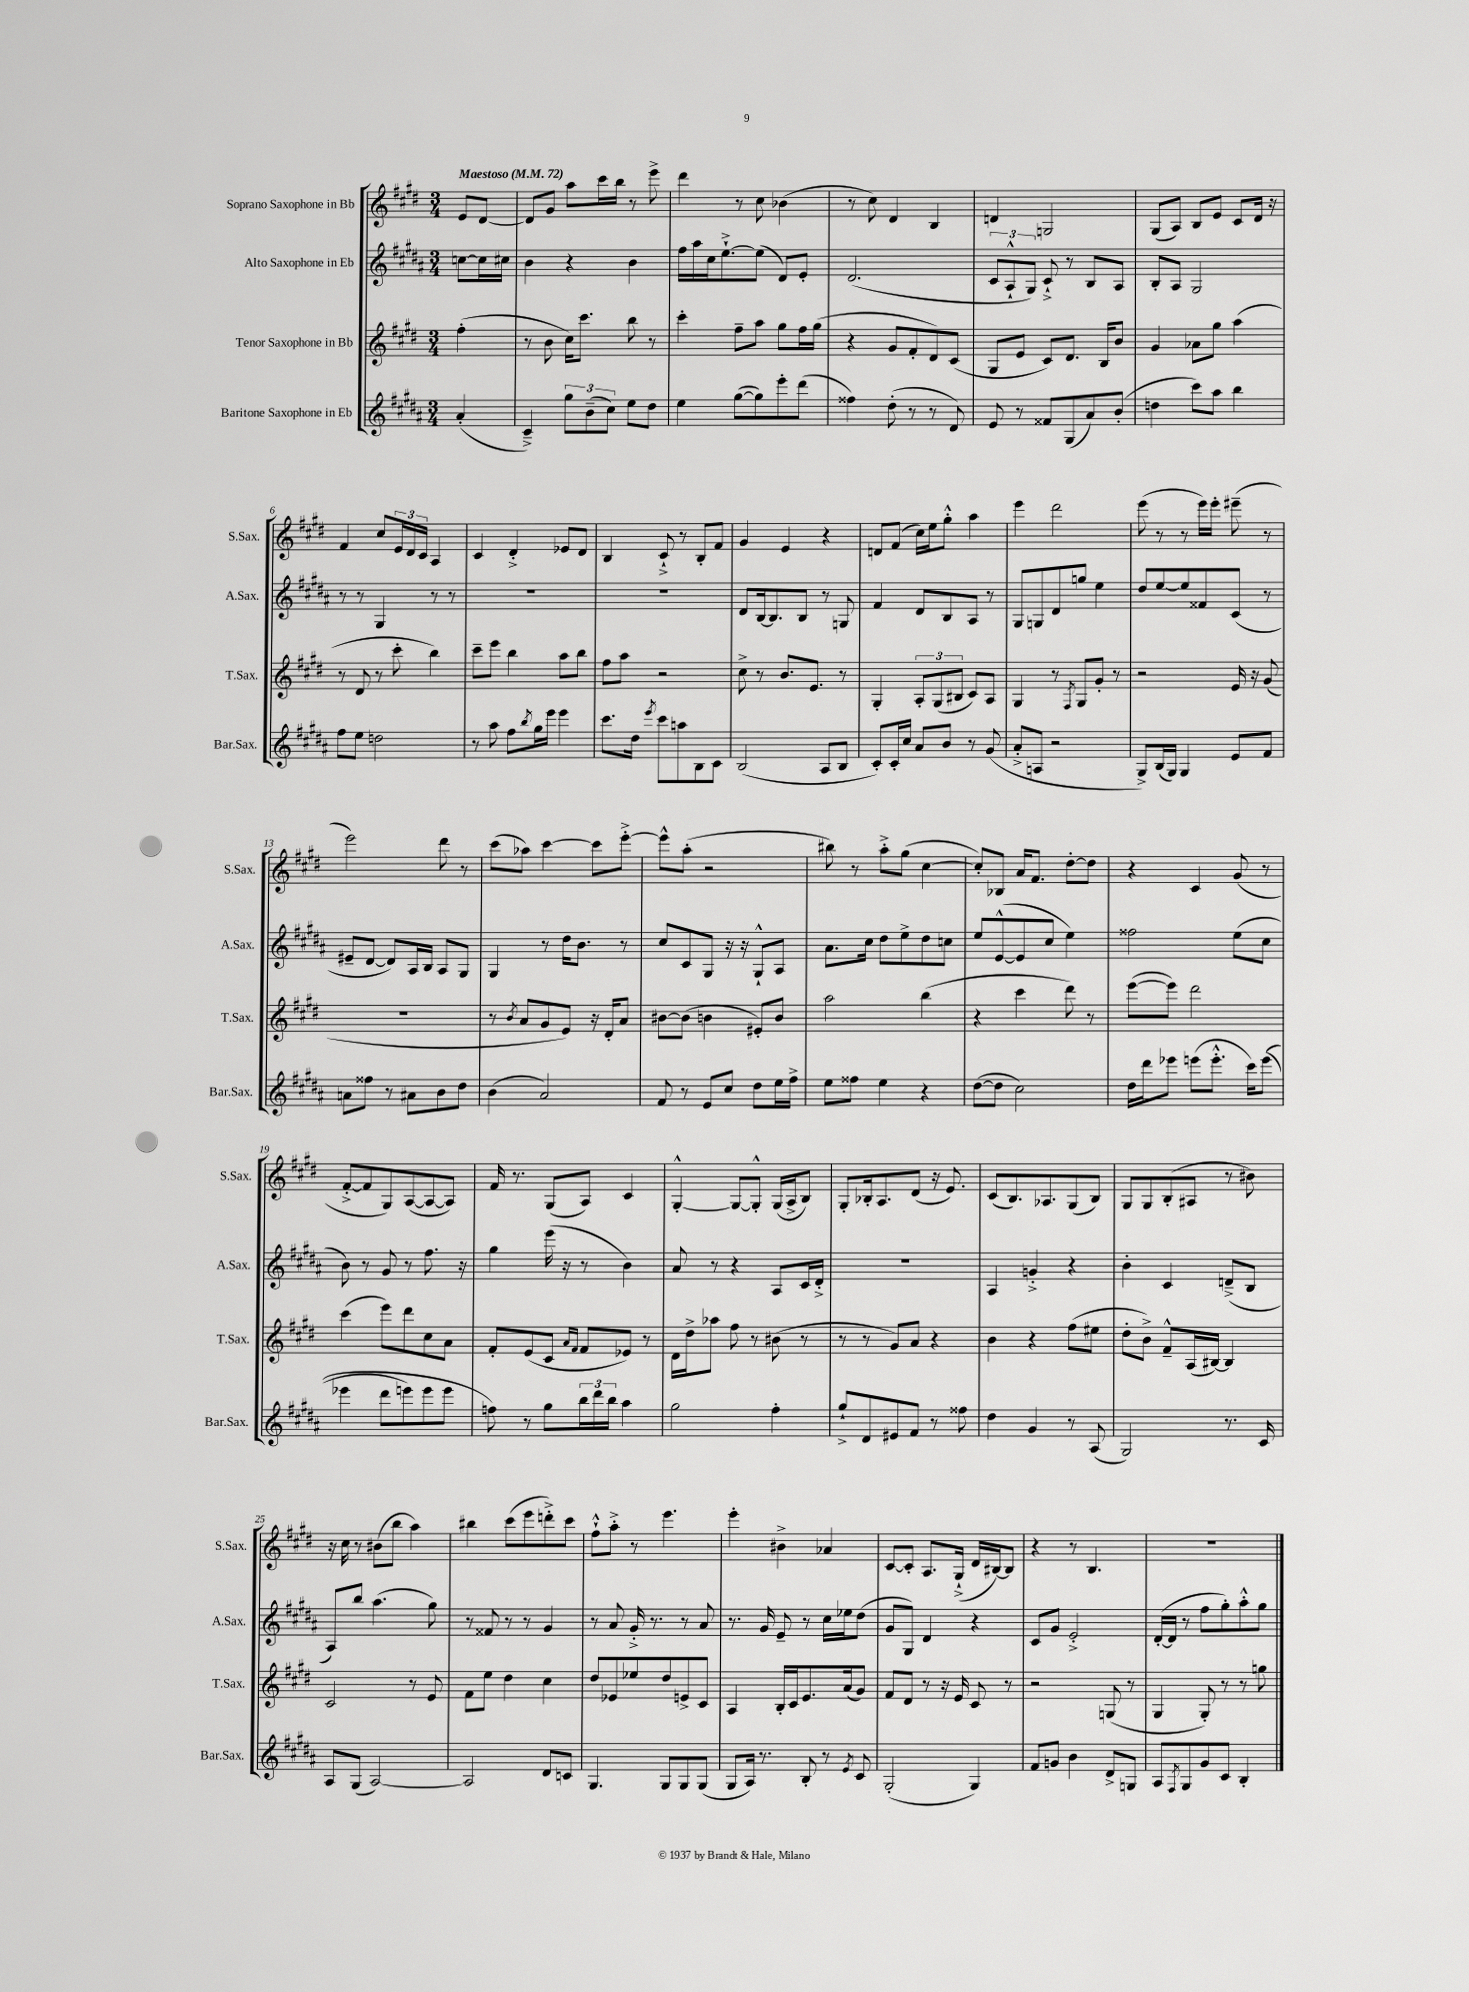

**kern	**kern	**kern	**kern
*part4	*part3	*part2	*part1
*staff4	*staff3	*staff2	*staff1
*I"Baritone Saxophone in Eb	*I"Tenor Saxophone in Bb	*I"Alto Saxophone in Eb	*I"Soprano Saxophone in Bb
*I'Bar.Sax.	*I'T.Sax.	*I'A.Sax.	*I'S.Sax.
*clefG2	*clefG2	*clefG2	*clefG2
*k[f#c#g#d#a#]	*k[f#c#g#d#]	*k[f#c#g#d#a#]	*k[f#c#g#d#]
*M3/4	*M3/4	*M3/4	*M3/4
*MM72	*MM72	*MM72	*MM72
=	=	=	=
!	!	!	!LO:TX:a:B:t=Maestoso
(4a#'/	(4ff#'\	[8ccn\L	8e/L
.	.	16cc\L]	[8d#/J
.	.	16cc#X\JJ	.
=1	=1	=1	=1
4c#~^/)	8r	4b\	8d#/L]
.	8b\	.	8g#/J
12gg#\L	16cc#\KL)	4r	8aa\L
.	8.ccc#\J	.	.
(12b~\	.	.	.
.	.	.	16ccc#\L
12cc#\J)	.	.	.
.	.	.	16bb\JJ
8ee\L	8bb\	4b\	8r
8dd#\J	8r	.	8eee^\
=2	=2	=2	=2
4ee\	4ccc#'\	16ff#\LL	4ddd#\
.	.	16aa#\	.
.	.	16cc#\J	.
.	.	[8.ee`^\	.
([8gg#\L	8ff#~\L	.	8r
8gg#\])	8aa\J	(8ee\J]	8cc#\
8eee'\	8gg#\L	8d#/L)	(4b-X\
(8ddd#\J	16ff#\L	8e'/J	.
.	(16gg#\JJ	.	.
=3	=3	=3	=3
4ff##X\)	4r	(2.d#/	8r
.	.	.	8cc#\)
(8dd#'\	8g#/L	.	4d#/
8r	8f#'/	.	.
8r	8d#/)	.	4B/
8d#/)	(8c#/J	.	.
=4	=4	=4	=4
8e/	8G#/L	12c#/L	4dn/
.	.	12A#`^^/	.
8r	8e/J	.	.
.	.	12G#/J)	.
8f##X/L	8c#/L)	8c#`^/	2Gn/
(8G#/	8.d#/J	8r	.
8a#/)	.	8B/L	.
.	16B/KL	.	.
(8b'/J	8b/J	8A#/J	.
=5	=5	=5	=5
4ddn\	4g#/	8B'/L	(8G#/L
.	.	8A#/J	8A/J)
8ccc#\L)	8a-X\L	2G#/	8B/L
8aa#\J	8gg#\J	.	8e/J
4bb\	(4aa\	.	8c#/L
.	.	.	16d#/Jk
.	.	.	16r
!!LO:LB:g=z
=6	=6	=6	=6
8ff#\L	8r	8r	4f#/
8ee\J	8d#/	8r	.
2ddn\	8r	4G#/	8cc#/L
.	8ccc#'\	.	24e/L
.	.	.	24d#/
.	.	.	24c#/JJ
.	4bb\)	8r	4A/
.	.	8r	.
=7	=7	=7	=7
8r	8ccc#~\L	2.r	4c#/
8aa#\	8eee\J	.	.
8ff#\L	4bb\	.	4d#'^/
8qbb/	.	.	.
16gg#\L	.	.	.
16eee\JJ	.	.	.
4eee\	8aa\L	.	8e-X/L
.	8bb\J	.	8d#/J
=8	=8	=8	=8
8.ccc#\L	8ff#\L	2.r	4B/
.	8aa\J	.	.
16dd#\Jk	.	.	.
8qeee/	.	.	.
8ccc#\L	2r	.	8c#`^/
8aan\	.	.	8r
8B\	.	.	8B'/L
8c#\J	.	.	8f#/J
=9	=9	=9	=9
(2B/	8cc#^\	8d#/L	4g#/
.	8r	[16B/k	.
.	.	8.B/]	.
.	8.b/L	.	4e/
.	.	8B/J	.
.	8.e/J	.	.
8A#/L	.	8r	4r
8B/J	8r	8Gn/	.
=10	=10	=10	=10
8c#'/L)	4G#'/	4f#/	8dn/L
16c#'/L	.	.	(8f#/J
16cc#/JJ	.	.	.
8a#/L	12A'/L	8d#/L	16cc#\LL)
.	.	.	16ee\J
.	(12G#/	.	.
8b/J	.	8B/	8gg#'^^\J
.	12B#X/J	.	.
8r	8c#/L)	8A#/J	4aa\
(8g#/	8A/J	8r	.
=11	=11	=11	=11
8a#'^/L	4G#/	8G#/L	4eee\
8An/J	.	8Gn/	.
2r	8r	8d#/	2ddd#\
.	8qF#/	.	.
.	8G#/L	8ggn/J	.
.	8g#'/J	4ee\	.
.	8r	.	.
=12	=12	=12	=12
8G#^/L)	2r	8dd#/L	(8eee\
(16B/L	.	[8ee/	8r
16G#/JJ)	.	.	.
4G#/	.	8ee/]	8r
.	.	8f##X/	16eee\LL)
.	.	.	16eee'\JJ
8e/L	16e/	(8c#/J	(8eee#X~\
.	16r	.	.
8f#/J	(8g#/	8r	8r
!!LO:LB:g=z
=13	=13	=13	=13
8an\L	2.r	8e#X~/L	2eee\)
8ff##X\J	.	[8d#/J	.
8r	.	8d#/L])	.
8a#X\L	.	16A#/L	.
.	.	16B/JJ	.
8b\	.	8A#/L	8ddd#\
8dd#\J	.	8G#/J	8r
=14	=14	=14	=14
(4b\	8r	4G#/	(8ccc#\L
.	8qb/	.	.
.	8a/L	.	8aa-X\J)
2a#/)	8g#/	8r	[4ccc#\
.	8e/J)	16dd#\KL	.
.	.	8.b\J	.
.	16r	.	8ccc#\L]
.	16d#'/KL	.	.
.	8a/J	8r	[8eee'^\J
=15	=15	=15	=15
8f#/	[8b#X\L	8cc#/L	8eee^^\L]
8r	(8b#\J]	8c#/	(8aa'\J
8e/L	4bn\	8G#/J	2r
8cc#/J	.	16r	.
.	.	16r	.
8dd#\L	8e#X'/L)	8G#`^^/L	.
16ee\L	8b/J	8A#/J	.
16ff#^\JJ	.	.	.
=16	=16	=16	=16
8ee\L	2aa\	8.a#\L	8bb#X\)
8ff##X\J	.	.	8r
.	.	16cc#\Jk	.
4ee\	.	8dd#\L	8aa'^\L
.	.	8ee^\	(8gg#\J
4r	(4bb\	8dd#\	[4cc#\
.	.	8ccn\J	.
=17	=17	=17	=17
([8dd#\L	4r	8ee/L	8cc#'/L])
8dd#\J]	.	([8e^^/	8B-X/J
2cc#\)	4ccc#\	8e/]	16a/KL
.	.	.	8.f#/J
.	.	8cc#/J	.
.	8ddd#\)	4ee\)	[8dd#'\L
.	8r	.	8dd#\J]
=18	=18	=18	=18
16dd#\LL	([8eee\L	2ff##X\	4r
16ddd#\J	.	.	.
8eee-X\J	8eee\J])	.	.
(8eeen\L	2ddd#\	.	4c#/
8.eee'^^\J	.	.	.
.	.	(8ee\L	(8g#/
16ccc#\KL)	.	.	.
((8eee\J	.	8cc#\J	8r
!!LO:LB:g=z
=19	=19	=19	=19
4eee-X\	(4ccc#\	8b\)	[8f#'^/L
.	.	8r	8f#/]
8ddd#\L	8eee\L)	8g#/	8G#/)
8eeen\)	8ddd#\	8r	([8A/
8eee\	8cc#\	8.ff#\	8A/_
8eee\J	8a\J	.	8A/J])
.	.	16r	.
=20	=20	=20	=20
8ffn\)	8f#'/L	4gg#\	16f#/
.	.	.	8.r
8r	(8e/	.	.
8gg#\L	8c#/J	(16eee\	(8G#/L
.	.	16r	.
.	16qqa/LL	.	.
.	16qqf#/JJ	.	.
24bb\L	8f#/L	8r	8A/J)
24ddd#\	.	.	.
24bb\JJ	.	.	.
4aa#\	8e-X/J)	4b\)	4c#/
.	8r	.	.
=21	=21	=21	=21
2gg#\	16d#\LL	8a#/	[4G#'^^/
.	16dd#^\J	.	.
.	8aa-X\J	8r	.
.	8ff#\	4r	8G#/L_
.	8r	.	8G#'^^/J]
4ff#'\	(8b#X\	8A#/L	(16G#/LL
.	.	.	16A^/J
.	8r	16c#/L	8B/J)
.	.	16d#'^/JJ	.
=22	=22	=22	=22
8gg#`^/L	8r	2.r	8G#'/L
8d#/	8r	.	16B-X'/k
.	.	.	8.A/
8e#X/	8g#/L)	.	.
8f#/J	8a/J	.	(8d#/J
8r	4r	.	16r
.	.	.	8.e/)
8ff##X\	.	.	.
=23	=23	=23	=23
4dd#\	4b\	4A#/	(8c#/L
.	.	.	8.B/)
4g#/	4r	4gn'^/	.
.	.	.	8.A-X/
8r	(8ff#\L	4r	(8G#/
(8A#/	8ee#X\J	.	8B/J)
=24	=24	=24	=24
2G#/)	8dd#'\L	4b'\	8G#/L
.	8b^\J)	.	8G#/
.	8f#~^^/L	4c#/	(8B'/
.	(16A/L	.	8A#X/J
.	[16B#X/JJ)	.	.
8.r	4B#/]	(8dn~^/L	8r
.	.	8B/J	8b#X\)
16c#/	.	.	.
!!LO:LB:g=z
=25	=25	=25	=25
8A#/L	2c#/	8A#/L)	16r
.	.	.	16cc#\
(8G#/J	.	8bb/J	8r
[2A#/)	.	(4.aa#\	(8b#X\L
.	.	.	8bb\J
.	8r	.	4aa\)
.	8e/	8gg#\)	.
=26	=26	=26	=26
2A#/]	8f#\L	8r	4bb#X\
.	8ee\J	8f##X/	.
.	4dd#\	8r	(8ccc#\L
.	.	8r	8eee\
8d#/L	4cc#\	4g#/	8dddn'^\)
8cn/J	.	.	8ccc#\J
=27	=27	=27	=27
4.G#/	8dd#/L	8r	8ff#`^^\L
.	8e-X/	8a#/	8aa'^\J
.	8ee-X/	16g#'^/	8r
.	.	8.r	.
8G#/L	8dd#/	.	4.eee\
8G#/	8en^/	8r	.
(8G#/J	8c#/J	8a#/	.
=28	=28	=28	=28
8G#/L	4A/	8.r	4eee'\
16A#/Jk)	.	.	.
8.r	.	16g#/	.
.	16B'/LL	8e~/	4b#X^\
.	16c#/J	.	.
8B'/	8.e/	8r	.
8r	.	16cc#\LL	4a-X/
.	(16a/k	16ee-X\J	.
8qe/	.	.	.
8c#/	8g#/J)	(8dd#\J	.
=29	=29	=29	=29
(2G#'/	8f#/L	8g#/L	[8c#/L
.	8d#/J	8G#/J)	8c#'/J]
.	8r	4d#/	8.A/L
.	16r	.	.
.	16e/	.	(16G#`^/Jk
4G#/)	8c#/	4r	16d#/LL
.	.	.	[16B#X/J)
.	8r	.	8B#/J]
=30	=30	=30	=30
8f#/L	2r	8c#/L	4r
8gn/J	.	8g#/J	.
4b\	.	2e'^/	8r
.	.	.	4.B/
8d#^/L	(8Gn/	.	.
8Gn/J	8r	.	.
=31	=31	=31	=31
8A#/L	4G#/	([16d#'/LL	2.r
.	.	16d#/JJ]	.
8qF#/	.	.	.
8G#/	.	8r	.
8g#/	8G#'/)	8ff#\L	.
8c#/J	8r	8gg#'\)	.
4B'/	8r	8aa#'^^\	.
.	8ggn\	8gg#\J	.
==	==	==	==
*-	*-	*-	*-
